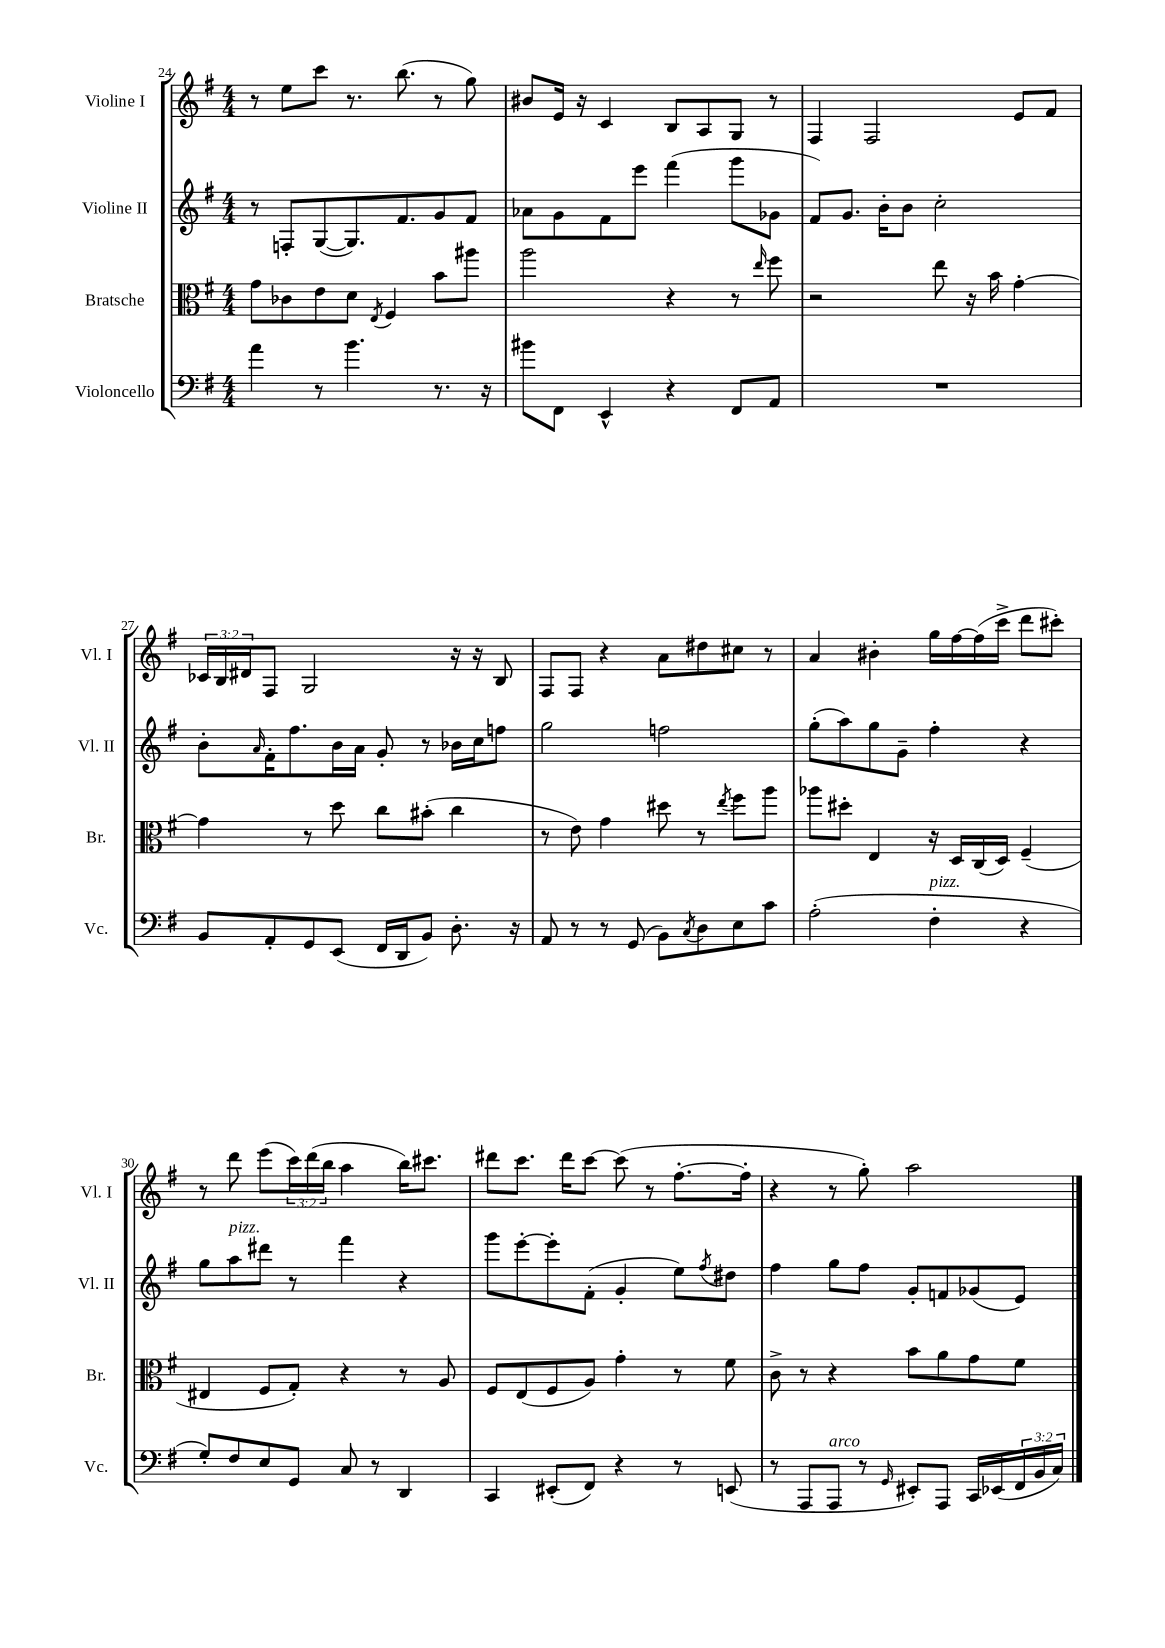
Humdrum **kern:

**kern	**kern	**kern	**kern
*staff4	*staff3	*staff2	*staff1
*clefF4	*clefC3	*clefG2	*clefG2
*k[f#]	*k[f#]	*k[f#]	*k[f#]
*M4/4	*M4/4	*M4/4	*M4/4
4a\	8g\L	8r	8r
.	8c-\	8F'/L	8ee\L
8r	8e\	([8G/	8ccc\J
4.b\	8d\J	8.G/])	8.r
.	8qE/	.	.
.	4F#/	.	.
.	.	8.f#/	(8.bb\
8.r	8b\L	8g/	8r
.	8aa#\J	8f#/J	8gg\)
16r	.	.	.
=	=	=	=
8b#\L	2aa\	8a-\L	8b#/L
8FF#\J	.	8g\	16e/Jk
.	.	.	16r
4EE^^/	.	8f#\	4c/
.	.	8eee\J	.
4r	4r	(4fff#\	8B/L
.	.	.	8A/
8FF#/L	8r	8ggg\L	8G/J
.	16qqee/	.	.
8AA/J	8ff#\	8g-\J	8r
=	=	=	=
1r	2r	8f#/L)	4F#/
.	.	8.g/J	.
.	.	.	2F#/
.	.	16b'\LK	.
.	.	8b\J	.
.	8ee\	2cc'\	.
.	16r	.	.
.	16b\	.	.
.	[4g'\	.	8e/L
.	.	.	8f#/J
=	=	=	=
8BB/L	4g\]	8b'\L	24c-/LL
.	.	.	24B/
.	.	.	24d#/J
.	.	16qqa/	.
8AA'/	.	16f#'\K	8F#/J
.	.	8.ff#\	.
8GG/	8r	.	2G/
(8EE/J	8dd\	16b\L	.
.	.	16a\JJ	.
16FF#/LL	8cc\L	8g'/	.
16DD/J	.	.	.
8BB/J)	(8b#'\J	8r	.
8.D'\	4cc\	16b-\LL	16r
.	.	16cc\J	16r
.	.	8ff\J	8B/
16r	.	.	.
=	=	=	=
8AA/	8r	2gg\	8F#/L
8r	8e\)	.	8F#/J
8r	4g\	.	4r
(8GG/	.	.	.
8BB\L)	8dd#\	2ff\	8a\L
8qC/	.	.	.
8D\	8r	.	8dd#\
.	8qee/	.	.
8E\	8ff#\L	.	8cc#\J
8c\J	8aa\J	.	8r
=	=	=	=
(2A'\	8aa-\L	(8gg'\L	4a/
.	8dd#'\J	8aa\)	.
.	4E/	8gg\	4b#'\
.	.	8g~\J	.
4F#'\	16r	4ff#'\	16gg\LL
.	16D/LL	.	[16ff#\
.	(16C/	.	(16ff#\]
.	16D/JJ)	.	16ccc^\JJ
4r	(4F#~/	4r	8ddd\L
.	.	.	8ccc#'\J)
=	=	=	=
8G'/L)	4E#/	8gg\L	8r
8F#/	.	8aa\	8ddd\
8E/	8F#/L	8ddd#\J	(8eee\L
8GG/J	8G'/J)	8r	24ccc\L)
.	.	.	(24ddd\
.	.	.	24bb\JJ
8C/	4r	4fff#\	4aa\
8r	.	.	.
4DD/	8r	4r	16bb\LK)
.	.	.	8.ccc#\J
.	8A/	.	.
=	=	=	=
4CC/	8F#/L	8ggg\L	8ddd#\L
.	(8E/	[8eee'\	8.ccc\J
(8EE#'/L	8F#/	8eee'\]	.
.	.	.	16ddd#\LK
8FF#/J)	8A/J)	(8f#'\J	[8ccc\J
4r	4g'\	4g'/	(8ccc\]
.	.	.	8r
8r	8r	8ee\L)	[8.ff#'\L
.	.	8qff#/	.
(8EE/	8f#\	8dd#\J	.
.	.	.	16ff#'\]Jk
=	=	=	=
8r	8c^\	4ff#\	4r
8AAA/L	8r	.	.
8AAA/J	4r	8gg\L	8r
8r	.	8ff#\J	8gg'\)
16qqGG/	.	.	.
8EE#'/L)	8b\L	8g'/L	2aa\
8AAA/J	8a\	8f/	.
16CC/LL	8g\	(8g-/	.
(16EE-/	.	.	.
24FF#/	8f#\J	8e/J)	.
24BB/	.	.	.
24C/JJ)	.	.	.
==	==	==	==
*-	*-	*-	*-
